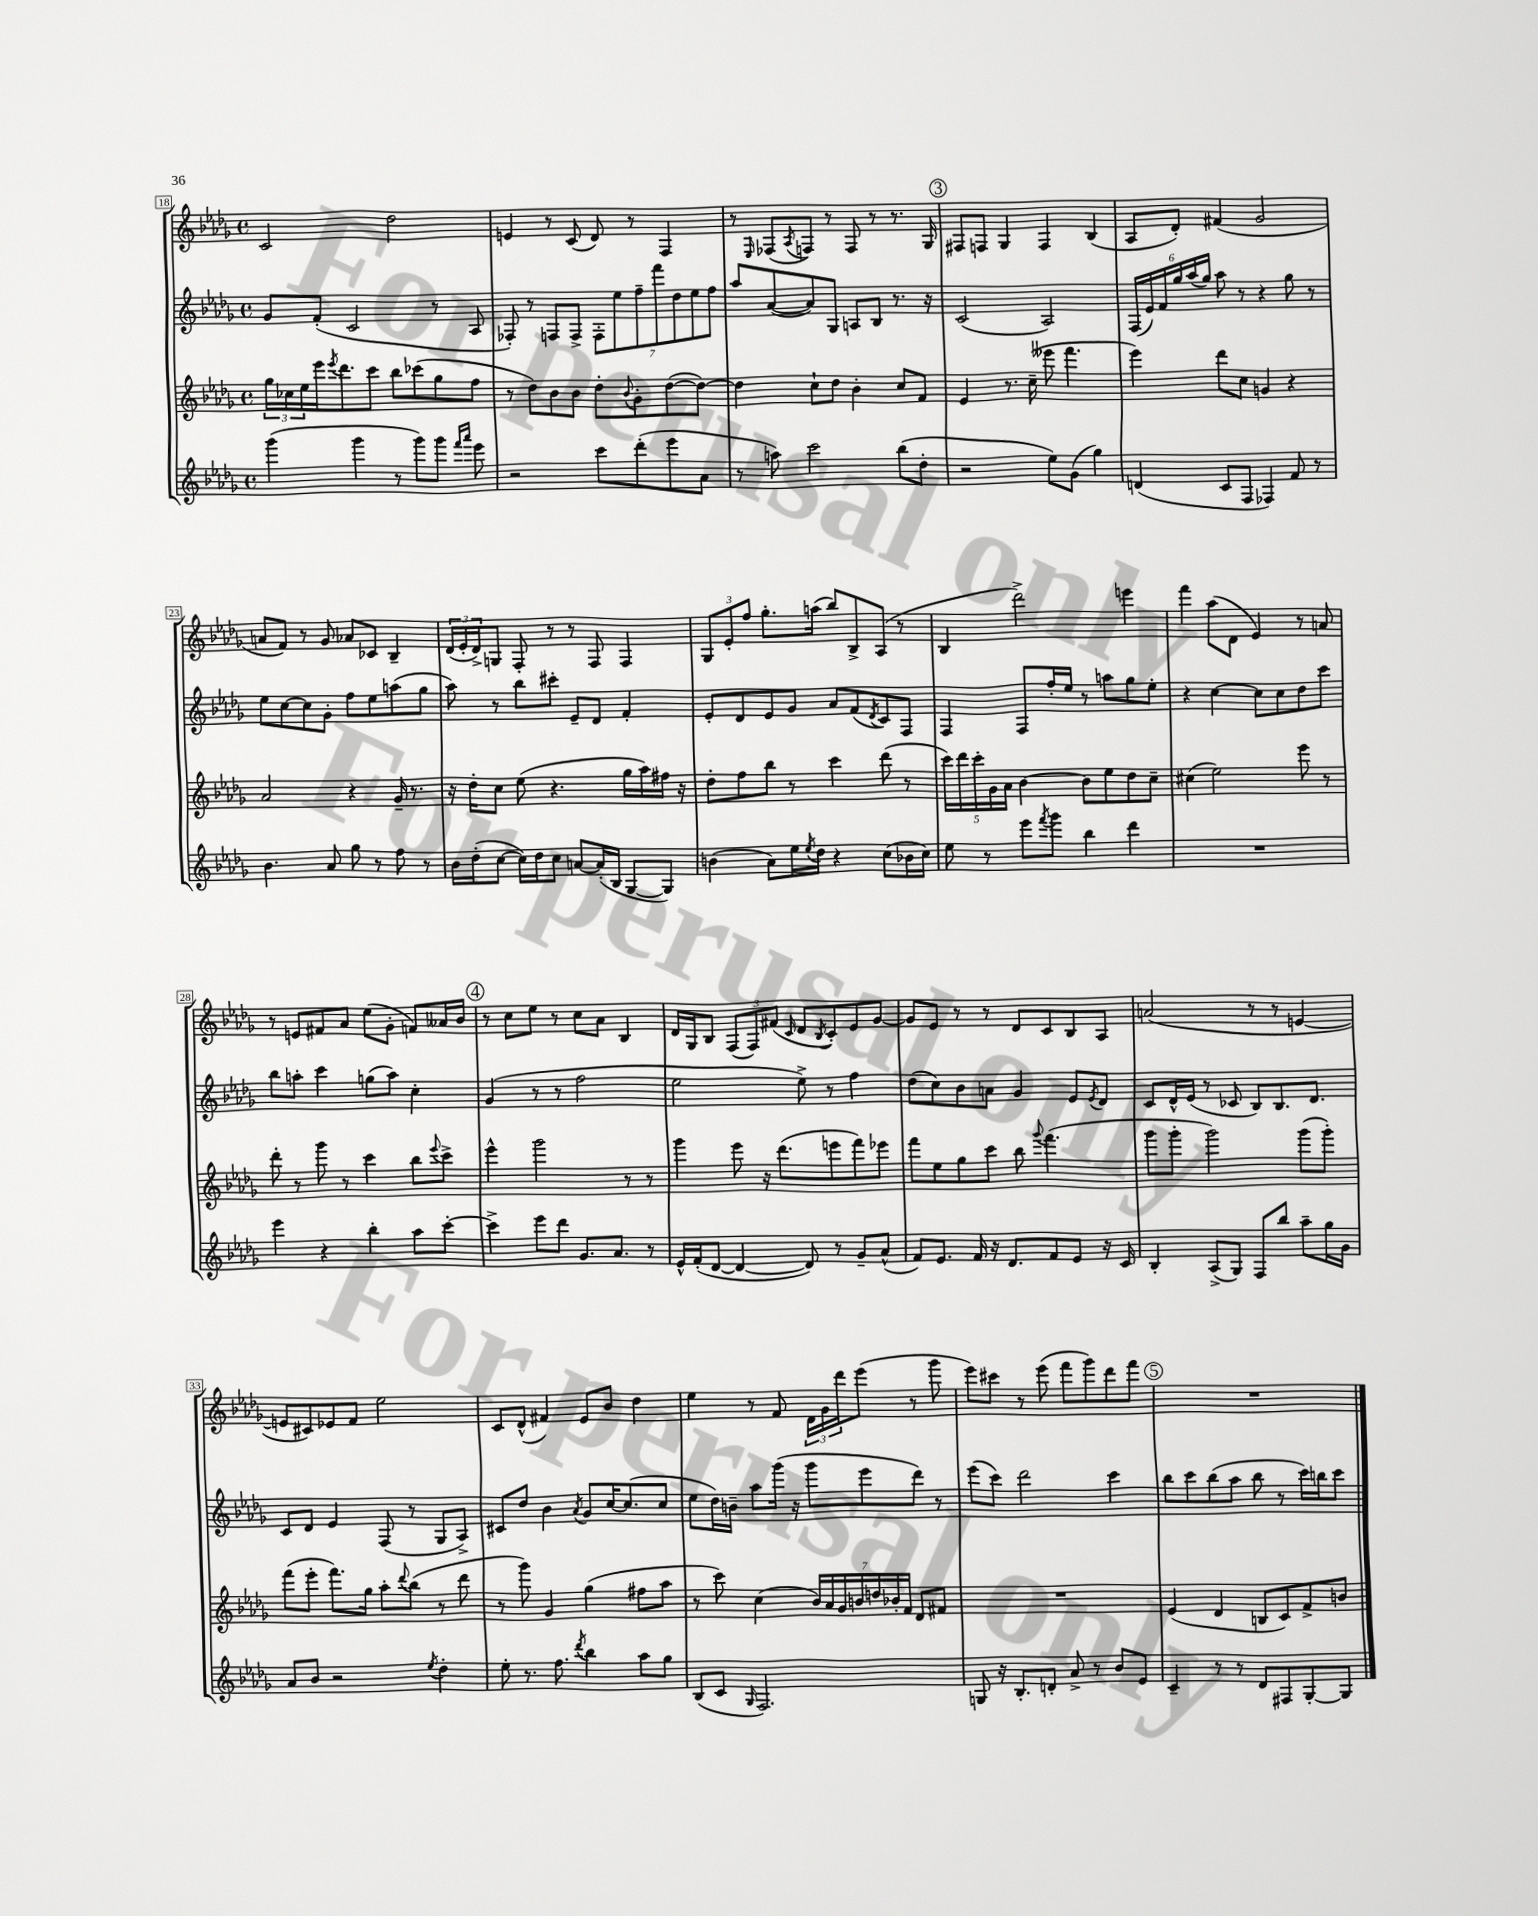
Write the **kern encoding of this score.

**kern	**kern	**kern	**kern
*staff4	*staff3	*staff2	*staff1
*clefG2	*clefG2	*clefG2	*clefG2
*k[b-e-a-d-g-]	*k[b-e-a-d-g-]	*k[b-e-a-d-g-]	*k[b-e-a-d-g-]
*M4/4	*M4/4	*M4/4	*M4/4
*met(c)	*met(c)	*met(c)	*met(c)
(4ggg-	24gg-	8g-	2c
.	24cc-	.	.
.	24ee-	.	.
.	16eee-	(8f'	.
.	8qeee-	.	.
.	8.ddd-	.	.
4ggg-	.	2c	.
.	8ccc	.	.
8r	8bb-	.	2dd-
8ggg-)	(8ccc-	.	.
8ggg-	8gg-	8r	.
16qqfff	.	.	.
16qqaaa-	.	.	.
8eee-	8ff	8A-	.
=	=	=	=
2r	8r	8F-')	4e
.	8dd-)	8r	.
.	8b-	8F	8r
.	8b-	8F^	(8c
8ccc	8dd-'	14F'	8d-)
.	.	14ee-	.
.	8qqb-	.	.
(8ddd-'	8g-'	.	8r
.	.	14ff~	.
.	.	14fff	.
8eee-	([8dd-	.	4F
.	.	14dd-	.
.	.	14ee-	.
8a-	8dd-_)	.	.
.	.	14ff	.
=	=	=	=
8r	4dd-]	8aa-	8r
.	.	.	16qqE-
8aa)	.	([8a-	(8F-
.	.	.	8qA-
2ccc	8cc`	8a-])	8F)
.	8dd-	8G-	8r
.	4b-'	8A	8F
.	.	8B-	8r
(8bb-	8cc	8.r	8.r
8dd-'	8f	.	.
.	.	16r	16G-
=	=	=	=
2r	4e-	(2c	8F#
.	.	.	8F
.	8.r	.	4G-
.	(16cc~	.	.
8ee-)	8eee--	2A-)	4F
(8g-	4.fff	.	.
4gg-)	.	.	(4B-
=	=	=	=
(4d	4eee-)	(24F	8A-
.	.	24e-)	.
.	.	24f	.
.	.	24gg-	8d-')
.	.	(24aa-	.
.	.	24gg-)	.
8c	8ddd-	8aa-	(4f#
8F	8cc	8r	.
4F-)	4g	4r	2g-
8f	4r	8gg-	.
8r	.	8r	.
=	=	=	=
4.b-	2a-	8ee-	8a
.	.	[8cc	8f)
.	.	8cc]	8r
8a-	.	8g-'	8g-
8gg-	4r	8ff	8a-
8r	.	8ee-	8c-
8ff	16g-~	(8aa	4B-~
.	8.r	.	.
8r	.	8gg-	.
=	=	=	=
16b-	16r	8aa-)	(24d-
.	.	.	24e-'
(16dd-'	16dd-'	.	.
.	.	.	24d-^)
[8cc	8cc	8r	8G
16cc])	(8ee-	8bb-	8F'
16dd-	.	.	.
8cc	4.r	8ccc#'	8r
[8a	.	8e-~	8r
(16a']	.	8d-	8F
16B-	.	.	.
[8G-	16gg-	4f'	4F
.	16aa-)	.	.
8G-])	16ff#	.	.
.	16r	.	.
=	=	=	=
(4b	8dd-'	8e-'	12G-
.	.	.	12e-'
.	8ff	8d-	.
.	.	.	12ff
8a-)	8bb-	8e-	8.gg-'
16ee-	8r	8g-	.
8qee-	.	.	.
16dd-	.	.	(16aa
4r	4ccc	8a-	8bb-)
.	.	(8f	8B-^
.	.	8qd-	.
(8cc	(8ddd-	8c)	(8A-
16b-	8r	8F	8r
16cc)	.	.	.
=	=	=	=
8ee-	20ccc)	4F	4B-
.	20ddd-	.	.
.	20ccc'	.	.
8r	.	.	.
.	20g-	.	.
.	20a-	.	.
8eee-	[4b-	8F	2ddd-^)
8qfff	.	.	.
8ggg-	.	16ff'	.
.	.	16ee-	.
4bb-	8b-]	8r	.
.	8ee-	8aa	.
4ddd-	8dd-	8gg-	4eee
.	8cc~	8ee-'	.
=	=	=	=
1r	(4cc#	4r	4fff
.	2ee-)	[4cc	(8aa-
.	.	.	8d-
.	.	8cc]	4e-)
.	.	8cc	.
.	8eee-	8dd-	8r
.	8r	8ccc	8a
=	=	=	=
4eee-	8ddd-'	8bb-	8r
.	8r	8aa'	8e
4r	8ggg-	4ccc	8f#
.	8r	.	8a-
4bb-'	4ccc	(8gg	(8ee-
.	.	8aa)	8g-'
8aa-	8bb-	4cc'	8f)
.	8qqeee-	.	.
[8ccc'	8ccc^	.	16a--
.	.	.	16b-
=	=	=	=
4ccc^]	4eee-^^	(4g-	8r
.	.	.	8cc
8eee-	2ggg-	8r	8ee-
8ddd-	.	8r	8r
8.g-	.	2ff	8cc
.	.	.	8a-
8.a-	.	.	.
.	8r	.	4B-
8r	8r	.	.
=	=	=	=
16e-^^	4ggg-	2ee-	16d-
(16f'	.	.	16G-
[8d-	.	.	8B-
4d-_	8eee-	.	(12F
.	.	.	12F)
.	16r	.	.
.	.	.	(12f#
.	(8.ddd-	.	.
.	.	.	16qqc
8d-])	.	8ee-^)	8d-
.	.	.	8qB-
8r	8eee	8r	8c')
8g-~	8fff)	4ff	8e-
(8a-^^	8eee-	.	[8g-
=	=	=	=
8f)	8fff	(8dd-	8g-]
8.e-	8ee-	8cc)	8e-
.	8gg-	8b-	8r
16f	.	.	.
16r	8ccc	8a	8r
8.d-	.	.	.
.	8bb-	4g-	8d-
.	8qqggg-	.	.
8f	(4.fff	.	8c
8e-	.	8e-	8B-
.	.	8qe-	.
16r	.	8d-	8A-
16c	.	.	.
=	=	=	=
4B-'	8ggg-	8c	(2a
.	8ggg-'	16d-^^	.
.	.	(16e-	.
(8A-^	2ggg-)	8r	.
8G-)	.	8c-	.
8F	.	8B-)	8r
8bb-	.	8.B-	8r
8aa-~	(8ggg-	.	[4e
.	.	8.d-	.
16gg-	8ggg-')	.	.
16g-	.	.	.
=	=	=	=
8a-	(8fff	8c	8e]
8b-	8eee-'	8d-	8c#)
2r	8.fff)	4e-	8e-
.	.	.	8f
.	16gg-	.	.
.	8aa-'	(8F	2ee-
.	8qqddd-	.	.
.	(8bb-	8r	.
8qee-	.	.	.
4dd-'	8r	8G-	.
.	8ddd-	8A-^)	.
=	=	=	=
8ee-'	8r	8c#	8c
8.r	8ggg-)	8dd-	(8d-^^
.	4g-	4b-	4f#)
8.ff	.	.	.
8qddd-	.	8qa-	.
4bb-	(4gg-	8g-	8e-
.	.	[16cc	8b-
.	.	(8.cc]	.
8aa-	8ff#	.	4dd-
8gg-	8aa-	8cc	.
=	=	=	=
(8B-	8r	8ee-	4ee-
8c	8ccc)	16dd-)	.
.	.	16b~	.
16qqG-	.	.	.
2.F)	(4cc	8aa-	8r
.	.	(16ggg-	8f
.	.	16r	.
.	28b-)	8ggg-	24d-
.	28a-	.	.
.	.	.	24g-
.	28g-	.	.
.	.	.	24ddd-
.	28b	.	.
.	.	8eee-	(8eee-
.	28dd	.	.
.	28b-'	.	.
.	28f	.	.
.	8d-	8ddd-)	8r
.	8f#	8r	8ggg-
=	=	=	=
8G	1r	(8eee-	8eee-)
16r	.	8ccc)	8ccc#
8.B-'	.	.	.
.	.	2ddd-	8r
8d'	.	.	(8eee-
8a-^	.	.	8fff
8r	.	.	8ggg-)
8b-	.	4ccc	8ddd-
8e-	.	.	8fff
=	=	=	=
4c~	(4e-	8bb-	1r
.	.	8ccc	.
8r	4d-	(8bb-	.
8r	.	8aa-	.
8d-	8B	8bb-	.
8F#	8c)	8r	.
[8G-'	8f^	16ccc)	.
.	.	16bb	.
8G-]	8b	8ccc	.
==	==	==	==
*-	*-	*-	*-
